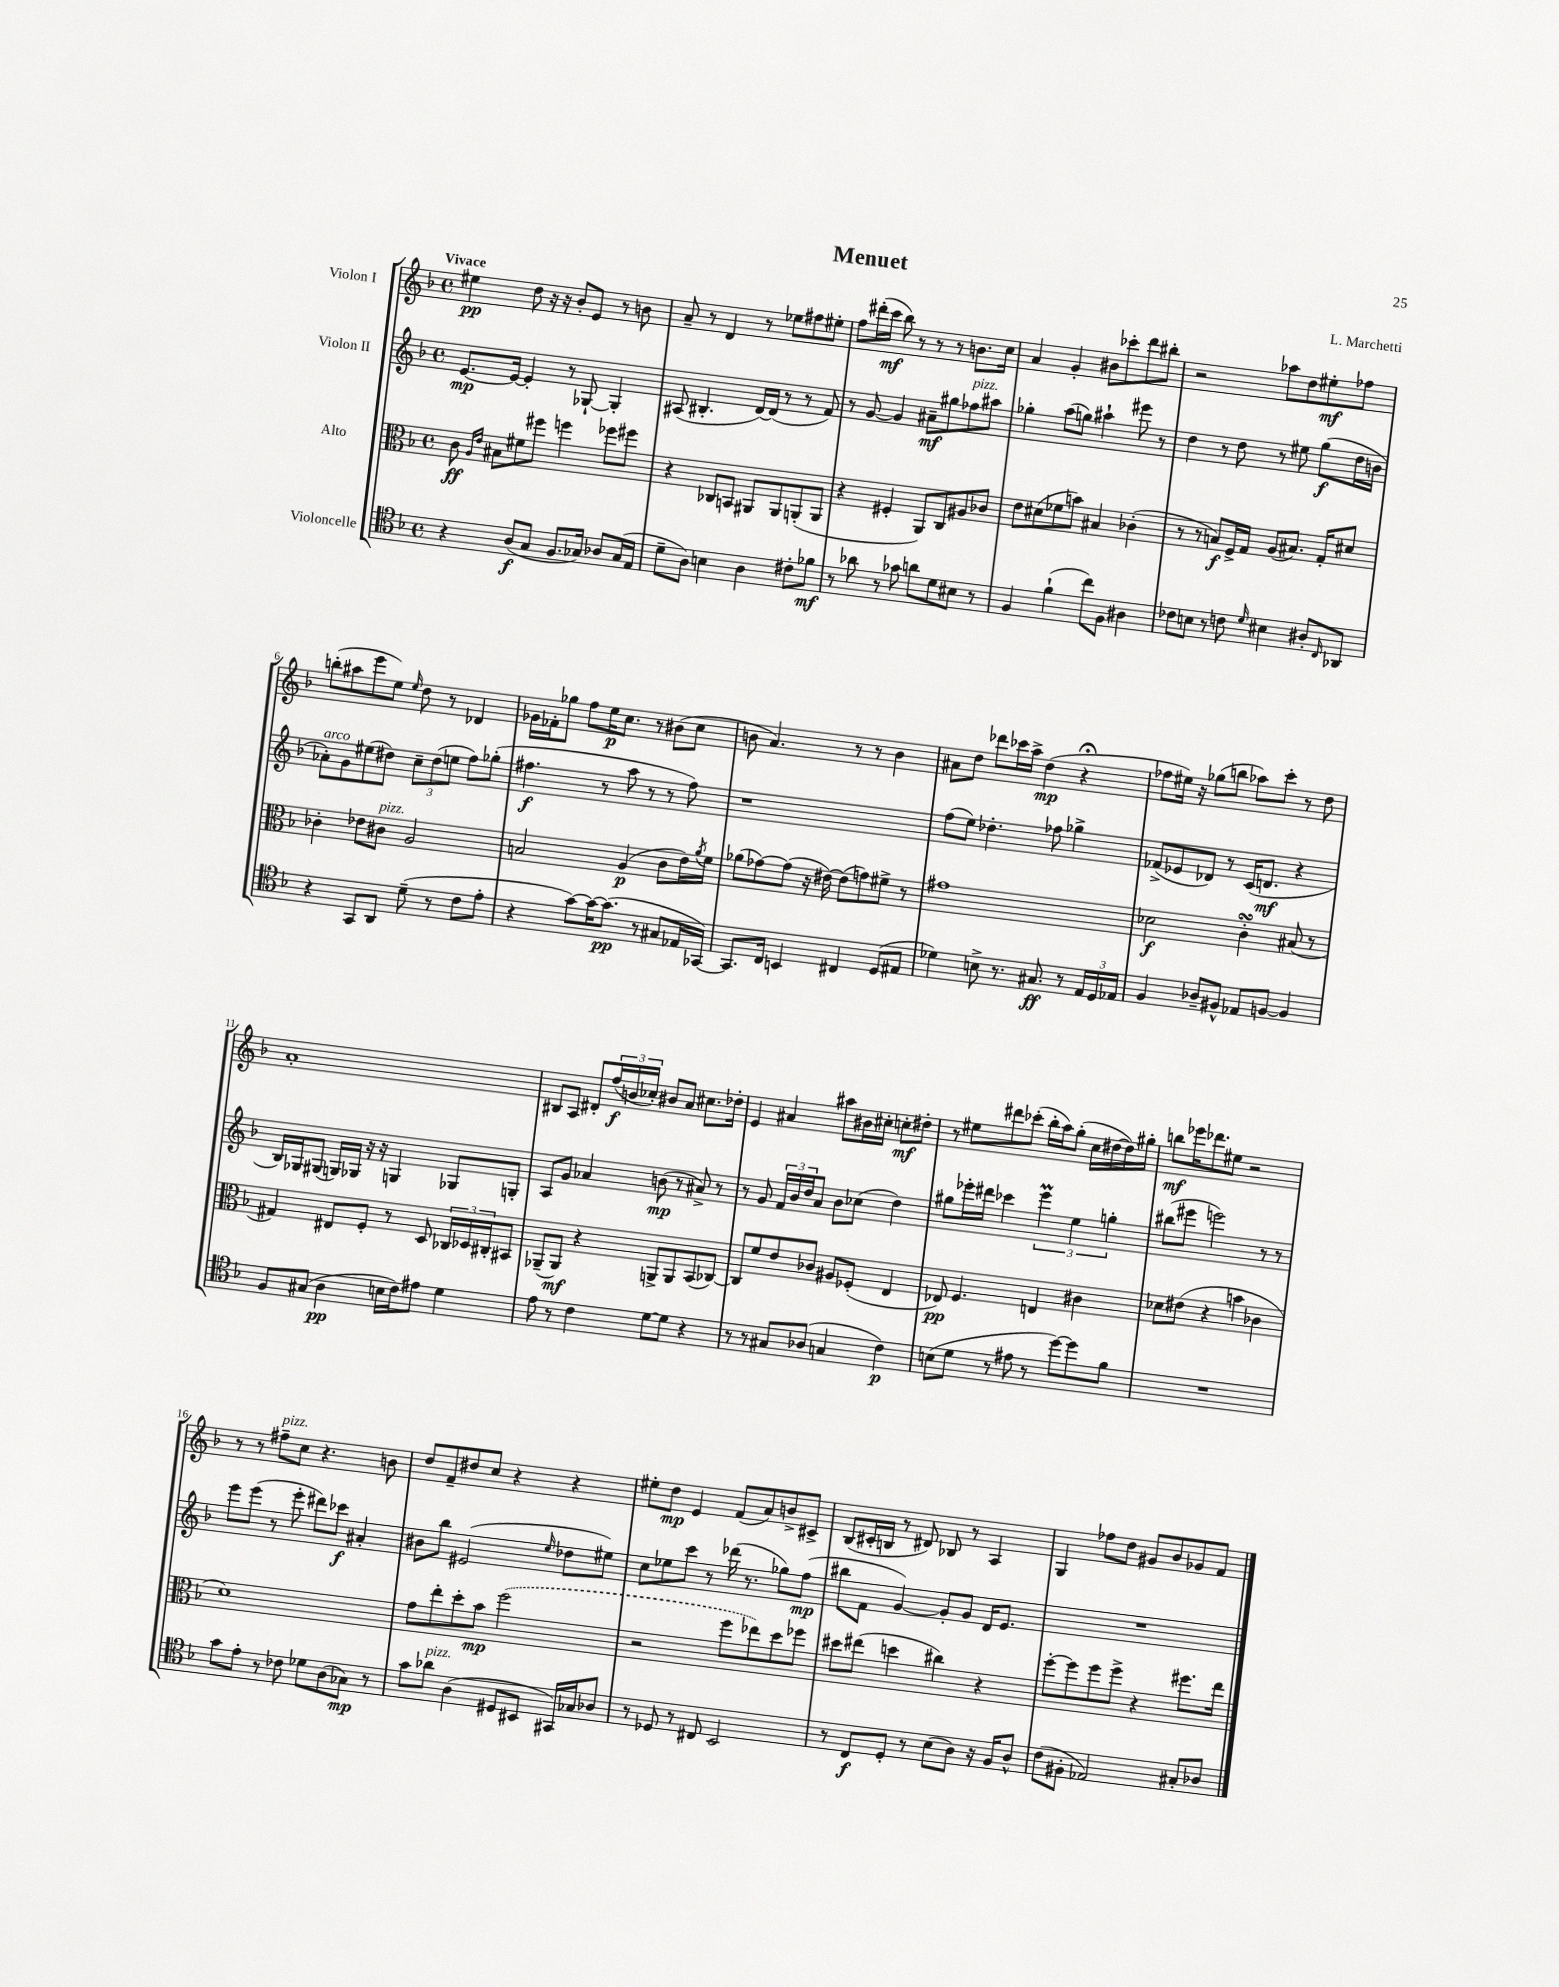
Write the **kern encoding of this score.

**kern	**kern	**kern	**kern
*staff4	*staff3	*staff2	*staff1
*clefC4	*clefC3	*clefG2	*clefG2
*k[b-]	*k[b-]	*k[b-]	*k[b-]
*M4/4	*M4/4	*M4/4	*M4/4
*met(c)	*met(c)	*met(c)	*met(c)
4r	8c	[8.e	4ee#
.	16qqA	.	.
.	16qqe	.	.
.	8B#	.	.
.	.	16e_	.
(8A	8f#	4e']	8dd
8G	8ff#	.	16r
.	.	.	16r
8.F	4ff	8r	8b-'
.	.	[8G-`	8e
16G-)	.	.	.
8A-	8ff-	4G-']	8r
(16G-	8ff#	.	8b
16E	.	.	.
=	=	=	=
8d~	4r	(8A#	8a~
8A)	.	4.B#'	8r
4B	8C-	.	4d
.	8BB	.	.
4A	8AA#	[16d)	8r
.	.	(16d]	.
.	8AA#	8r	8ee-
8c#'	(8AA'	8r	8ff#
8f-	8AA	8f)	8ee#'
=	=	=	=
8r	4r	8r	8ff
8a-	.	[8g	(16ddd#'
.	.	.	16ccc
8r	4F#'	4g]	8bb-)
8g-	.	.	8r
8a	8AA)	8a#~	8r
8d	8C	8gg#	8r
8B#	8A#	8ff-	8.b
8r	8c-	8aa#	.
.	.	.	16cc
=	=	=	=
4F	8e	4gg-'	4a
.	(8d#	.	.
(4f`	8f-	(8aa	4g'
.	8b)	8gg)	.
8cc)	4B#	4aa#`	8b#
8F	.	.	8ccc-'
4A#	(4c-'	8eee#	8ddd
.	.	8r	8bb#'
=	=	=	=
8c-	8r	4dd	2r
8B	8r	.	.
8r	8B)	8r	.
8c	16F^	8dd	.
.	16G	.	.
16qqd	.	.	.
4B#	(8A	8r	8aa-
.	8.B#)	8ee#	8dd
8A#'	.	(8gg	8ee#'
.	16G'	.	.
16qqC	.	.	.
8AA-	8d#	16dd	8ff-
.	.	16b	.
=	=	=	=
4r	4c-'	8a-')	(8bb'
.	.	8g	8aa#
8GG	8e-	(8ee#	8eee
8AA	8c#	8dd#)	8ee)
.	.	.	16qqee
(8d~	2A	12cc~	8dd
.	.	(12dd#	.
8r	.	.	8r
.	.	12ee	.
8c	.	8ff)	4d-
8e'	.	(8gg-'	.
=	=	=	=
4r	2B	4.ff#	16g-
.	.	.	16f-'
.	.	.	8gg-
[8g)	.	.	8ff
16g_	.	8r	16ee
(8.g]	.	.	8.cc
.	(4A	8aa	.
8r	.	8r	8r
8G#	8c	8r	(8b#
16E-	16e)	8ff#)	8cc
.	8qa	.	.
[16GG-)	16f	.	.
=	=	=	=
8.GG-]	(8a-	1r	8b
.	[8g-)	.	4.a)
16C	.	.	.
4BB	(8g-]	.	.
.	16r	.	.
.	[16e#)	.	.
4C#	(8e#]	.	8r
.	8g)	.	8r
(8D	8f#^	.	4b
8E#	8r	.	.
=	=	=	=
4d-)	1g#	(8ff	8a#
.	.	8ee)	8dd
8B^	.	4.dd-'	8ddd-
8.r	.	.	16ccc-
.	.	.	16aa^
.	.	.	(4dd
8.G#	.	.	.
.	.	8ff-	.
8r	.	4gg-^	4r;
24E	.	.	.
24D	.	.	.
24E-	.	.	.
=	=	=	=
4F	2d-	(8f-^	8ff-
.	.	8e-	16ee#)
.	.	.	16r
8A-~	.	8d-)	(8gg-
8F#^^	.	8r	8bb
8E-	4c'	(16c	8aa-)
.	.	8.d	.
[8F	.	.	8ccc'
4F]	(8B#	4r	8r
.	8r	.	8dd
=	=	=	=
8F	4G#)	16B-)	1a'
.	.	16G-	.
(8G#	.	(8G#	.
4A	8E#	16G)	.
.	.	16G-	.
.	8F'	16r	.
.	.	16r	.
16B	8r	4G	.
16c)	.	.	.
8e#	8D	.	.
4d	24C-	8G-	.
.	24D-	.	.
.	24C#'	.	.
.	8BB#	8G'	.
=	=	=	=
8e	(8AA-~	8A	8B#
8r	8AA-)	8g	8A
4c	4r	4a-	8d#'
.	.	.	(24ff
.	.	.	24b
.	.	.	24cc-')
[8d	8AA^	(8b	8b#
8d]	8AA	8r	8a
4r	(8BB-	8a#^)	8.cc#
.	[8C-)	8r	.
.	.	.	16dd-'
=	=	=	=
8r	8C-]	8r	4e
8r	8f	8g	.
8G#	8e	24f	4a#
.	.	24b-	.
.	.	24dd	.
(8A-	8c-	8a	.
4G	8A#	8b-	8aa#
.	(8F-'	(8cc-	16b#
.	.	.	16cc#'
4c)	4E	4dd)	8cc'
.	.	.	8dd#'
=	=	=	=
(8B	8E-)	8gg#	8r
8d	4.F	16eee-'	8ee#
.	.	16ddd#	.
8r	.	4ccc-	8ddd#
8e#	.	.	(8ccc-'
8r	4E	6eee-	16bb-'
.	.	.	16aa)
[8dd)	.	.	(8gg'
.	.	6ee	.
8dd]	4c#	.	16cc
.	.	.	[16dd#
.	.	6gg'	.
8f	.	.	16dd#])
.	.	.	16gg#'
=	=	=	=
1r	8d-	(8bb#	8bb
.	(8e#	8eee#	16eee-
.	.	.	8.ddd-
.	4r	2eee)	.
.	.	.	8ee#
.	4b	.	2r
.	4c-	8r	.
.	.	8r	.
=	=	=	=
8g	1d)	8eee	8r
8e'	.	(8eee	8r
8r	.	8r	8ff#~
8c-	.	8eee'	8cc
8d-	.	8ddd#)	4.r
(8A	.	8ccc-	.
8G-)	.	4a#'	.
8r	.	.	8b
=	=	=	=
8g	8g	8b#	8dd
8a-	8ee'	8bb-	8f~
(4A	8dd'	(2e#	8dd#
.	8b-	.	8cc
8D#	(2ff	.	4r
8BB#	.	.	.
.	.	16qqee	.
16GG#)	.	8dd-	4r
16G-	.	.	.
8A-	.	8ee#)	.
=	=	=	=
8r	2r	8cc	8ee#'
8D-	.	8ee-	8dd
8r	.	8ccc	4e
8C#	.	8r	.
2BB-	8ff	(16ddd-	(8f
.	.	8.r	.
.	8ee-)	.	8a)
.	8dd	8gg-)	8b^
.	8ff-	(8ff	8c#^
=	=	=	=
8r	8dd#	8bb#	(8B-
8C	(8ee#	8f	16c#'
.	.	.	16B
8D'	4dd	[4g)	8r
8r	.	.	8d#)
(8B-	4cc#)	8g']	8B-
8A)	.	8g	8r
16r	4r	16d	4A
16F	.	8.e	.
8A^^	.	.	.
=	=	=	=
(8c	[8ff'	1r	4G
8F#'	8ff]	.	.
2E-)	8ff	.	8ff-
.	8ff^	.	8dd
.	4r	.	8g#
.	.	.	8b-
8G#'	8.ff#	.	8g-
8A-	.	.	8f
.	16ee	.	.
==	==	==	==
*-	*-	*-	*-
